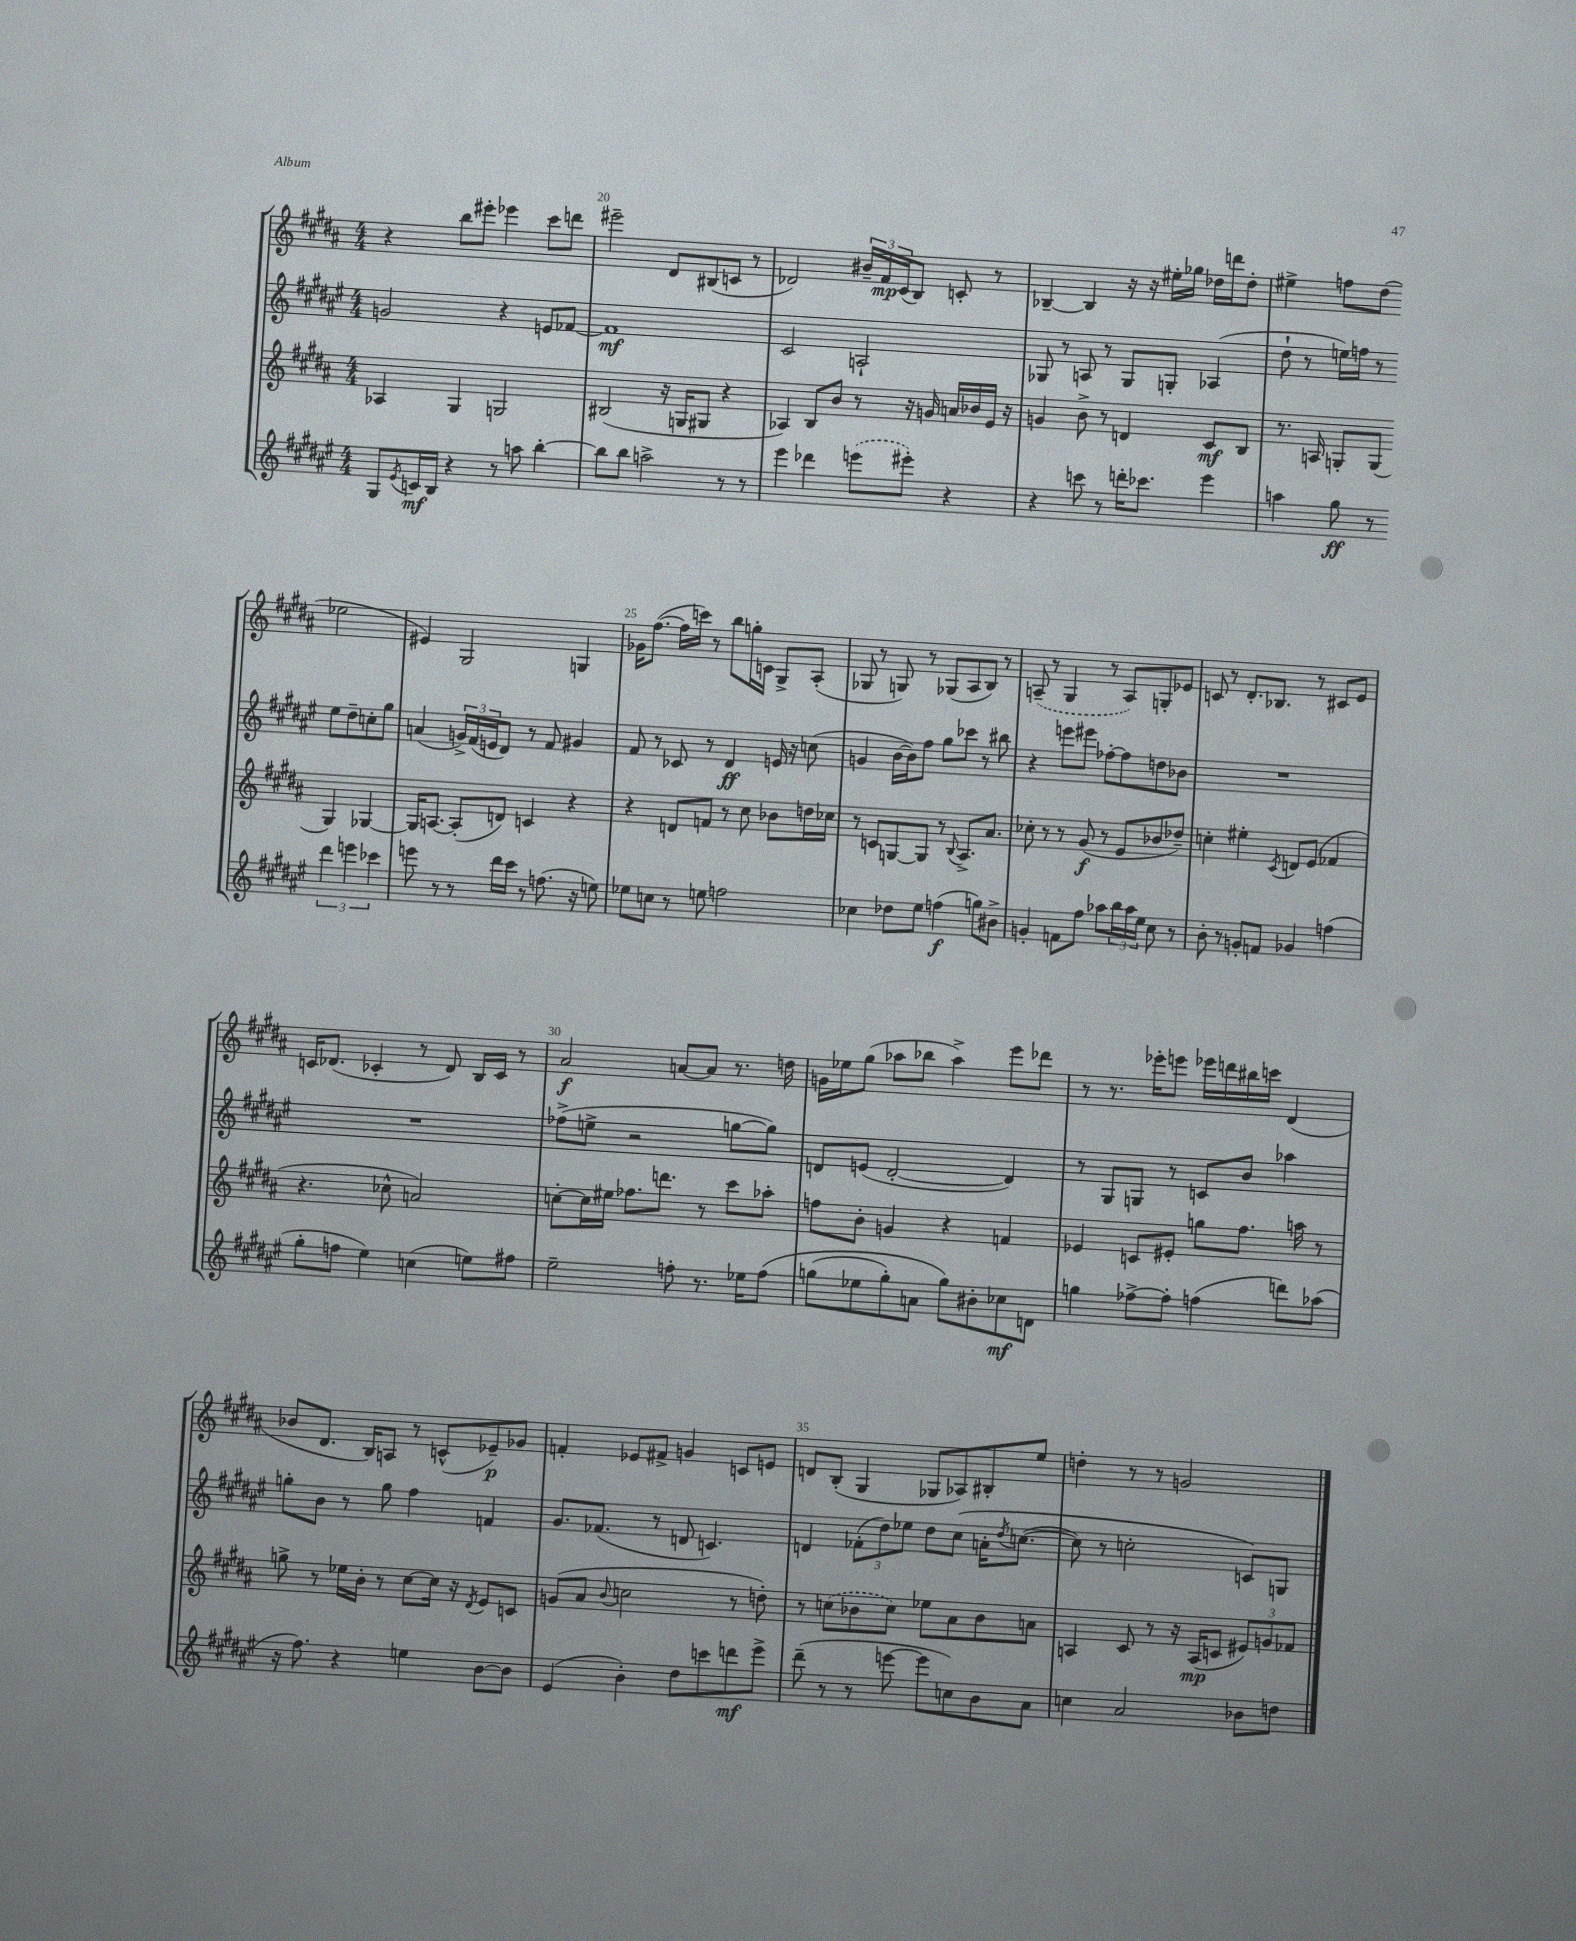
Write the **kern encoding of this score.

**kern	**dynam	**kern	**dynam	**kern	**dynam	**kern	**dynam
*part4	*part4	*part3	*part3	*part2	*part2	*part1	*part1
*staff4	*staff4	*staff3	*staff3	*staff2	*staff2	*staff1	*staff1
*clefG2	*	*clefG2	*	*clefG2	*	*clefG2	*
*k[f#c#g#d#a#e#]	*	*k[f#c#g#d#a#]	*	*k[f#c#g#d#a#e#]	*	*k[f#c#g#d#a#]	*
*M4/4	*	*M4/4	*	*M4/4	*	*M4/4	*
=19	=19	=19	=19	=19	=19	=19	=19
8G#/L	.	4A-X/	.	2gn/	.	4r	.
8qe#/	.	.	.	.	.	.	.
16cn/L	mf	.	.	.	.	.	.
16B/JJ	.	.	.	.	.	.	.
4r	.	4G#/	.	.	.	8bb\L	.
.	.	.	.	.	.	8eee#X'\J	.
8r	.	2Gn/	.	4r	.	4eee-X\	.
8aan\	.	.	.	.	.	.	.
[4bb'\	.	.	.	8en/L	.	8ccc#\L	.
.	.	.	.	[8f-X/J	.	8dddn\J	.
=20	=20	=20	=20	=20	=20	=20	=20
8bb\L]	.	(2B#X/	.	1f-]	mf	2eee#X~\	.
8bb\J	.	.	.	.	.	.	.
2aan^\	.	.	.	.	.	.	.
.	.	16r	.	.	.	8d#/L	.
.	.	16Gn/KL	.	.	.	.	.
.	.	8G#X/J	.	.	.	(8B#X/	.
8r	.	4r	.	.	.	8cn/J	.
8r	.	.	.	.	.	8r	.
=21	=21	=21	=21	=21	=21	=21	=21
4eee#\	.	4A-X/)	.	2c#/	.	2d-X/)	.
4ddd-X\	.	8B/L	.	.	.	.	.
.	.	8b/J	.	.	.	.	.
(8eeen\L	.	8r	.	2An`/	.	24b#X~/LL	.
.	.	.	.	.	.	24f#/	mp
.	.	.	.	.	.	(24c#/J	.
8eee#X'\J)	.	16r	.	.	.	8B/J)	.
.	.	16gn/	.	.	.	.	.
4r	.	16an/LL	.	.	.	8cn'/	.
.	.	16b-X/	.	.	.	.	.
.	.	16e/JJ	.	.	.	8r	.
.	.	16r	.	.	.	.	.
=22	=22	=22	=22	=22	=22	=22	=22
4r	.	4gn/	.	8G-X/	.	[4B-X~/	.
.	.	.	.	8r	.	.	.
8cccn\	.	8b^\	.	8An/	.	4B-/]	.
8r	.	8r	.	8r	.	.	.
16dddn'\KL	.	4dn/	.	8G-/L	.	16r	.
8.ccc-X\J	.	.	.	.	.	16r	.
.	.	.	.	8Gn'/J	.	16ee#X'\LL	.
.	.	.	.	.	.	16gg-X\JJ	.
4eee#\	.	8c#/L	mf	(4A-X/	.	16dd-X\LL	.
.	.	.	.	.	.	16dddn\J	.
.	.	8B/J	.	.	.	8dd-'\J	.
=23	=23	=23	=23	=23	=23	=23	=23
4aan\	.	8.r	.	8dd#`\	.	4ee#X^\	.
.	.	.	.	8r	.	.	.
.	.	16An/	.	.	.	.	.
8gg#\	ff	8Gn'/L	.	16een\LL)	.	8ffn\L	.
.	.	.	.	16ffn\JJ	.	.	.
8r	.	(8G/J	.	8r	.	(8dd#\J	.
6ddd#\	.	4G/)	.	8ee\L	.	2ee-X\	.
.	.	.	.	8dd#~\	.	.	.
6eeen\	.	.	.	.	.	.	.
.	.	[4G-X/	.	8ccn'\	.	.	.
6ccc-X\	.	.	.	.	.	.	.
.	.	.	.	8gg#\J	.	.	.
!!LO:LB:g=z
=24	=24	=24	=24	=24	=24	=24	=24
8eeen\	.	16G-X/KL]	.	(4an/	.	4e#X/)	.
.	.	[8.An/J	.	.	.	.	.
8r	.	.	.	.	.	.	.
8r	.	(8A'/L]	.	24gn^/LL)	.	2G#/	.
.	.	.	.	(24f#/	.	.	.
.	.	.	.	24en/J	.	.	.
16ddd#\LL	.	8dn/J)	.	8d#/J)	.	.	.
16ccc#\JJ	.	.	.	.	.	.	.
8r	.	4cn/	.	8r	.	.	.
(8.ffn\	.	.	.	8f#/	.	.	.
.	.	4r	.	4g#X/	.	4Gn/	.
16r	.	.	.	.	.	.	.
8een\)	.	.	.	.	.	.	.
=25	=25	=25	=25	=25	=25	=25	=25
8ee-X\L	.	4r	.	8f#/	.	16g-X\KL	.
.	.	.	.	.	.	([8.ff#\J	.
8ccn\J	.	.	.	8r	.	.	.
8r	.	8dn/L	.	8c-X/	.	16ff#\LL]	.
.	.	.	.	.	.	16cccn\JJ)	.
8een\	.	8fn/J	.	8r	.	8r	.
2ffn\	.	8r	.	4d#/	ff	8bb\L	.
.	.	8cc#\	.	.	.	16ggn'\L	.
.	.	.	.	.	.	16cn\JJ	.
.	.	8b-X\L	.	16en/	.	8G#^/L	.
.	.	.	.	16r	.	.	.
.	.	16ddn\L	.	(8ccn\	.	(8A#'/J	.
.	.	16cc-X\JJ	.	.	.	.	.
=26	=26	=26	=26	=26	=26	=26	=26
4cc-X\	.	8r	.	4gn/	.	8G-X/	.
.	.	8cn/L	.	.	.	8r	.
8dd-X\L	.	[8Gn/	.	[16b\LL	.	8Gn/)	.
.	.	.	.	16b\J])	.	.	.
8ee#\J	.	8G/J]	.	8ff#\J	.	8r	.
(4ffn\	f	8r	.	8gg#\L	.	(8G-X/L	.
.	.	8qqB/	.	.	.	.	.
.	.	8.A#^/L	.	8ccc-X\J	.	8A#/	.
8ggn\L)	.	.	.	8r	.	8B/J)	.
.	.	8.a#/J	.	.	.	.	.
8b#X^\J	.	.	.	8bb#X\	.	8r	.
=27	=27	=27	=27	=27	=27	=27	=27
4gn'/	.	8cc-X'\	.	4r	.	(8An~/	.
.	.	8r	.	.	.	8r	.
8fn\L	.	8r	.	8eeen\L	.	4G#/	.
8ff#\J	.	(8g#/	f	8eee#X\J	.	.	.
8aa-X\L	.	8r	.	[8ff-X'\L	.	8r	.
24bb\L	.	8e/L	.	8ff-\]	.	8A/L)	.
24aa-\	.	.	.	.	.	.	.
24ee#\JJ	.	.	.	.	.	.	.
8cc#\	.	8b-X/	.	8ddn\	.	8Gn'/	.
8r	.	8dd-X~/J)	.	8b-X\J	.	8e-X/J	.
=28	=28	=28	=28	=28	=28	=28	=28
8b'\	.	4ccn'\	.	1r	.	8cn/	.
8r	.	.	.	.	.	8r	.
8gn'/L	.	4ee#X'\	.	.	.	8.d#'/L	.
8fn/J	.	.	.	.	.	.	.
.	.	.	.	.	.	8.B-X/J	.
.	.	8qc#/	.	.	.	.	.
4g-X/	.	8dn/L	.	.	.	.	.
.	.	(8e/J	.	.	.	8r	.
(4ffn\	.	4f-X/	.	.	.	8c#X/L	.
.	.	.	.	.	.	8e/J	.
!!LO:LB:g=z
=29	=29	=29	=29	=29	=29	=29	=29
8gg#'\L	.	4.r	.	1r	.	16cn/KL	.
.	.	.	.	.	.	(8.d-X/J	.
8ffn\J	.	.	.	.	.	.	.
4ee#\)	.	.	.	.	.	4c-X'/	.
.	.	8cc-X^^\	.	.	.	.	.
(4ccn\	.	2an/)	.	.	.	8r	.
.	.	.	.	.	.	8d-/)	.
8een\L)	.	.	.	.	.	16B/LL	.
.	.	.	.	.	.	16c-/JJ	.
8ff#X\J	.	.	.	.	.	8r	.
=30	=30	=30	=30	=30	=30	=30	=30
2ee#~\	.	[8ccn'\L	.	(8ff-X^\L	.	2a#/	f
.	.	16cc\L]	.	8een^\J	.	.	.
.	.	16ee#X\JJ	.	.	.	.	.
.	.	8.ff-X\L	.	2r	.	.	.
.	.	8.dddn\J	.	.	.	.	.
8ffn'\	.	.	.	.	.	[8an/L	.
8.r	.	8r	.	.	.	8a/J]	.
.	.	8ccc#\L	.	[8ggn\L	.	8.r	.
16ee-X\KL	.	.	.	.	.	.	.
(8ff\J	.	8aa-X'\J	.	8gg\J])	.	.	.
.	.	.	.	.	.	16ddn\	.
=31	=31	=31	=31	=31	=31	=31	=31
(8ggn\L	.	8ffn\L	.	8dn/L	.	16gn\LL	.
.	.	.	.	.	.	16ee-X\J	.
8ee-X\	.	8b'\J	.	(8en/J	.	(8gg#\J	.
8gg'\)	.	4gn/	.	[2d'/	.	8aa-X\L	.
8an\J	.	.	.	.	.	8bb-X\J	.
8gg\L)	.	4r	.	.	.	4aa-^\)	.
8b#X'\	.	.	.	.	.	.	.
8cc-X\	mf	4fn/	.	4d/])	.	8eee\L	.
8dn\J	.	.	.	.	.	8ddd-X\J	.
=32	=32	=32	=32	=32	=32	=32	=32
4ggn\	.	4e-X/	.	8r	.	8r	.
.	.	.	.	8G#/L	.	8.r	.
[8ff-X^\L	.	8cn/L	.	8Gn/J	.	.	.
.	.	.	.	.	.	16eee-X'\KL	.
8ff-'\J]	.	8e#X'/J	.	8r	.	8eeen\J	.
(4ffn\	.	8ggn\L	.	8cn/L	.	16eee-X\LL	.
.	.	.	.	.	.	16dddn\	.
.	.	8.ff#\J	.	8b/J	.	16bb#X\	.
.	.	.	.	.	.	16cccn\JJ	.
8dddn\L)	.	.	.	4aa-X\	.	(4d#/	.
.	.	16aan\	.	.	.	.	.
(8aa-X\J	.	8r	.	.	.	.	.
!!LO:LB:g=z
=33	=33	=33	=33	=33	=33	=33	=33
16r	.	8ggn^\	.	8ggn'\L	.	8b-X/L	.
8.ff#\)	.	.	.	.	.	.	.
.	.	8r	.	8b\J	.	8.d#/J	.
4r	.	16ee-X\LL	.	8r	.	.	.
.	.	16b'\JJ	.	.	.	16B/KL)	.
.	.	8r	.	8gg\	.	8An/J	.
4een\	.	[8cc#\L	.	4ff#\	.	8r	.
.	.	16cc#\Jk]	.	.	.	(8cn^^/L	.
.	.	16r	.	.	.	.	.
.	.	8qd#/	.	.	.	.	.
[8b\L	.	8e/L	.	4fn/	.	8e-X~/)	p
8b\J]	.	8cn/J	.	.	.	8g-X/J	.
=34	=34	=34	=34	=34	=34	=34	=34
(4e#/	.	(8gn/L	.	8.g#/L	.	4fn'/	.
.	.	8a#/J	.	.	.	.	.
.	.	.	.	(8.f-X/J	.	.	.
.	.	8qqb/	.	.	.	.	.
4b'\)	.	2ccn\	.	.	.	8e-X/L	.
.	.	.	.	8r	.	8f#X^/J	.
8dd#\L	.	.	.	8dn/	.	4gn/	.
8cccn\	.	.	.	4.cn/)	.	.	.
8dddn\	mf	8r	.	.	.	8cn/L	.
8eee#^\J	.	8ddn'\)	.	.	.	8en/J	.
=35	=35	=35	=35	=35	=35	=35	=35
(8ddd#~\	.	8r	.	4dn/	.	8dn/L	.
8r	.	(8ccn\L	.	.	.	(8B'/J	.
8r	.	8b-X\	.	(12f-X'\L	.	4G#/	.
.	.	.	.	12dd#\)	.	.	.
[8eeen\	.	8cc\J)	.	.	.	.	.
.	.	.	.	12ee-X\J	.	.	.
8eee\L]	.	8ee-X\L	.	8dd#\L	.	8G-X/L	.
8ccn\)	.	8a#\	.	(8cc#\J	.	8A-X/)	.
8b\	.	8b-\	.	16an'\KL	.	8B#X'/	.
.	.	.	.	8qdd#/	.	.	.
.	.	.	.	([8.ccn\J	.	.	.
8a#\J	.	8an\J	.	.	.	8ee/J	.
=36	=36	=36	=36	=36	=36	=36	=36
4ccn\	.	4An/	.	8cc\])	.	4ddn'\	.
.	.	.	.	8r	.	.	.
2a#/	.	8c#/	.	2ccn'\	.	8r	.
.	.	8r	.	.	.	8r	.
.	.	16r	.	.	.	2gn/	.
.	.	(16A/KL	mp	.	.	.	.
.	.	8cn/J	.	.	.	.	.
8b-X\L	.	12e#X/L)	.	8cn/L)	.	.	.
.	.	12gn/	.	.	.	.	.
8ddn\J	.	.	.	8Gn/J	.	.	.
.	.	12f-X/J	.	.	.	.	.
==	==	==	==	==	==	==	==
*-	*-	*-	*-	*-	*-	*-	*-
